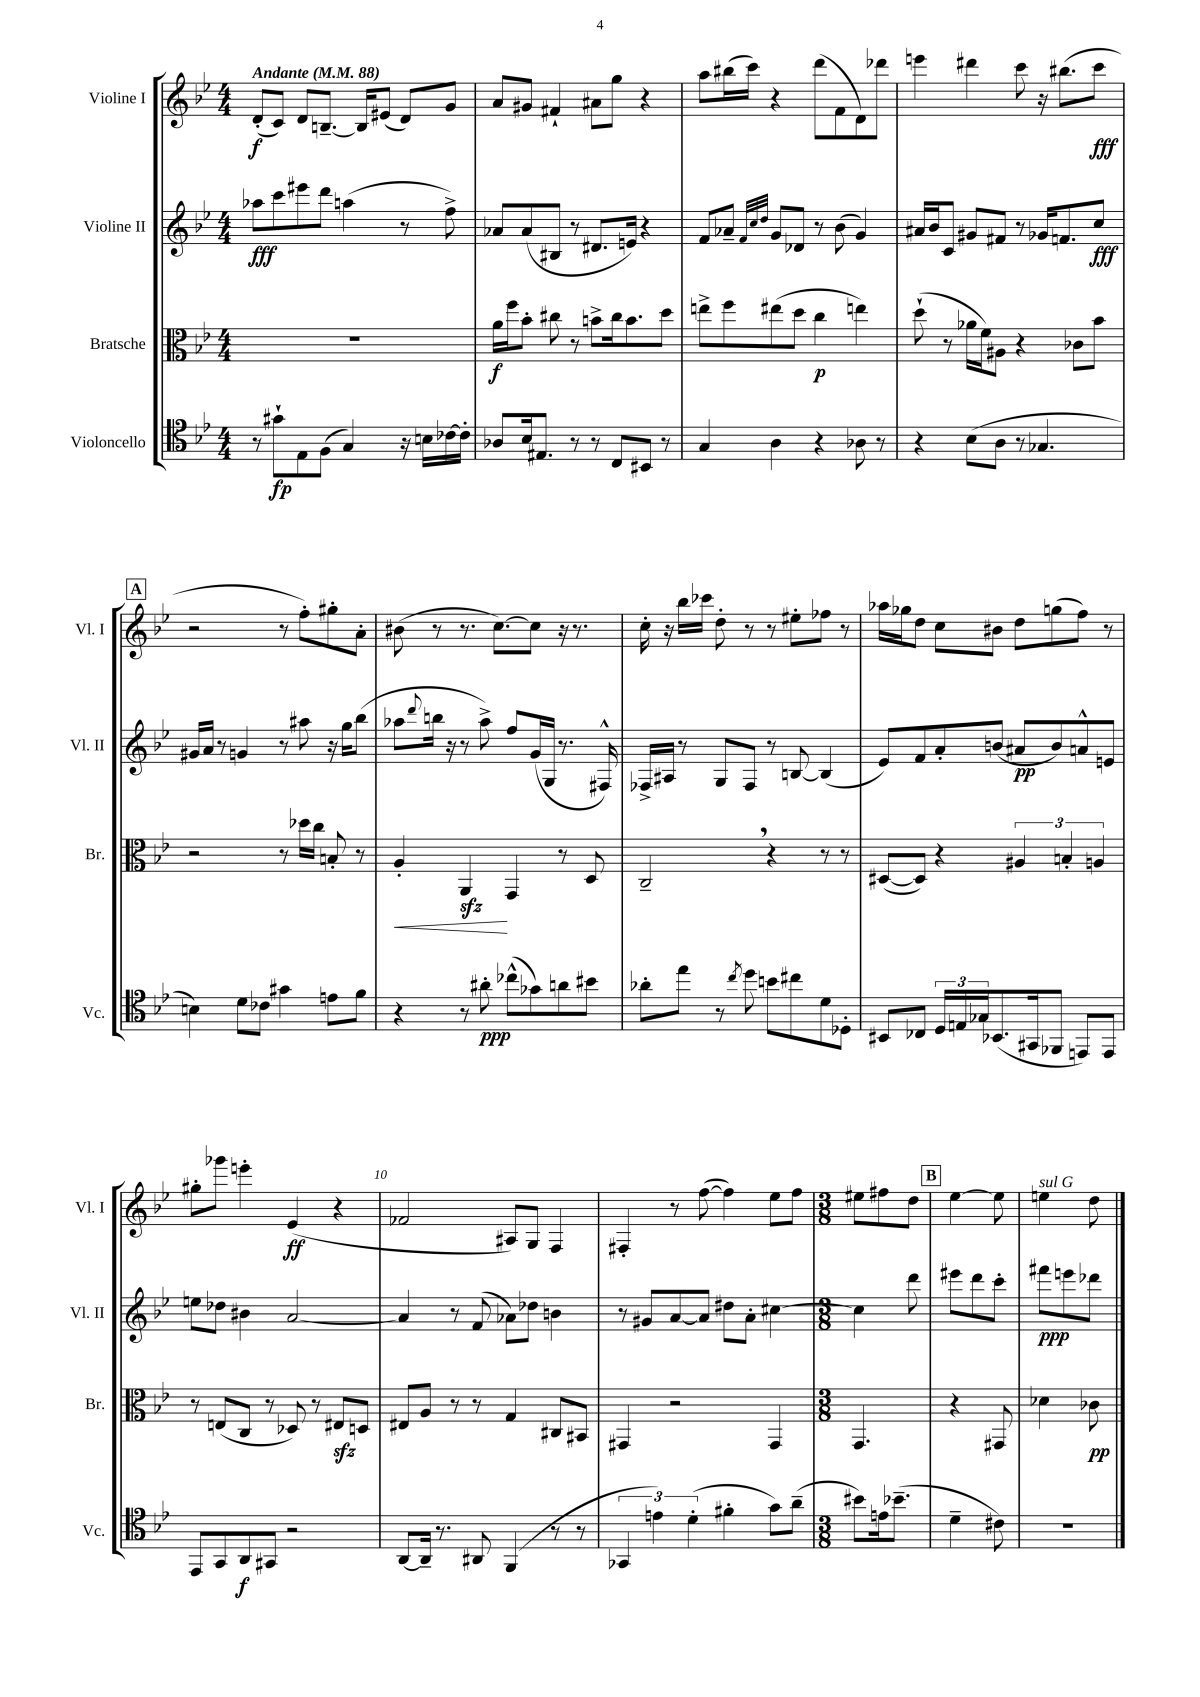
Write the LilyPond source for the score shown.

<<
\new StaffGroup <<
\new Staff = "s0" \with { instrumentName = "Violine I" shortInstrumentName = "Vl. I" } {
    \clef treble \key bes \major \numericTimeSignature \time 4/4 \tempo "Andante" 4 = 88
    d'8-.\f( c'8) d'8 b8.~-- b16 eis'8( d'8) g'8 |
    a'8 gis'8 fis'4-! ais'8 g''8 r4 |
    a''8 bis''16( c'''16) r4 d'''8( f'8 d'8) des'''8 |
    e'''4 dis'''4 c'''8 r16 bis''8.( c'''8\fff |
    \mark \markup { \box "A" } r2 r8 f''8-.) gis''8-. a'8-. |
    bis'8( r8 r8. c''8.~) c''8 r16 r8. |
    c''16-. r16 bes''16 ces'''16 d''8-. r8 r8 eis''8-. fes''8 r8 |
    aes''16 ges''16 d''8 c''8 bis'8 d''8 g''8( f''8) r8 |
    gis''8-. ges'''8 e'''4-. ees'4\ff( r4 |
    fes'2 ais8) g8 f4 |
    fis4-. r8 f''8~( f''4) ees''8 f''8 |
    \numericTimeSignature \time 3/8 eis''8 fis''8 d''8 |
    \mark \markup { \box "B" } ees''4~ ees''8 |
    e''4^\markup { \italic "sul G" } d''8 \bar "|." |
}
\new Staff = "s1" \with { instrumentName = "Violine II" shortInstrumentName = "Vl. II" } {
    \clef treble \key bes \major \numericTimeSignature \time 4/4
    aes''8\fff c'''8 eis'''8 d'''8 a''4( r8 f''8->) |
    aes'8 aes'8( bis8 r8 dis'8. e'16) r4 |
    f'8 aes'8-- \grace { f'32 c''32 d''32 } g'8 des'8 r8 bes'8( g'4) |
    ais'16 bes'16 c'8 gis'8 fis'8 r8 ges'16 f'8. c''8\fff |
    \mark \markup { \box "A" } gis'16 a'16 r8 g'4 r8 ais''8 r16 g''16 bes''8( |
    aes''8 \appoggiatura { d'''8 } b''16 r16 r8 aes''8->) f''8 g'16( g16 r8. fis16-^) |
    fes16-> ais16 r8 g8 fes8 r8 b8~ b4( |
    ees'8) f'8 a'8-. b'8( ais'8\pp b'8) a'8-^ e'8 |
    e''8 des''8 bis'4 a'2~ |
    a'4 r8 f'8( aes'8) des''8 b'4 |
    r8 gis'8 a'8~ a'8 dis''8 a'8-. cis''4~ |
    \numericTimeSignature \time 3/8 cis''4 d'''8 |
    \mark \markup { \box "B" } eis'''8 d'''8 c'''8-. |
    fis'''8\ppp e'''8 des'''8 \bar "|." |
}
\new Staff = "s2" \with { instrumentName = "Bratsche" shortInstrumentName = "Br." } {
    \clef alto \key bes \major \numericTimeSignature \time 4/4
    R1 |
    a'16\f f''16 bes'8-. cis''8 r8 b'8-> cis''16 b'8. d''8 |
    e''8-> f''8 eis''8( d''8 c''4\p e''4) |
    d''8-!( r8 aes'16 f'16) ais8 r4 ces'8 bes'8 |
    \mark \markup { \box "A" } r2 r8 des''16 c''16 b8-. r8 |
    a4-.\< a,4\sfz\! g,4 r8 d8 |
    c2-- \breathe r4 r8 r8 |
    dis8~( dis8) r4 \tuplet 3/2 { ais4 b4-. a4 } |
    r8 e8( c8 r8 des8) r8 eis8\sfz d8 |
    eis8 a8 r8 r8 g4 cis8 bis,8 |
    gis,4 r2 gis,4 |
    \numericTimeSignature \time 3/8 g,4. |
    \mark \markup { \box "B" } r4 gis,8 |
    des'4 ces'8\pp \bar "|." |
}
\new Staff = "s3" \with { instrumentName = "Violoncello" shortInstrumentName = "Vc." } {
    \clef tenor \key bes \major \numericTimeSignature \time 4/4
    r8 gis'8-!\fp ees8 f8( g4) r16 b16 ces'16~ ces'16-. |
    aes8 bes16 eis8. r8 r8 c8 bis,8 r8 |
    g4 a4 r4 aes8 r8 |
    r4 bes8( a8 r8 ges4. |
    \mark \markup { \box "A" } b4) d'8 ces'8 gis'4 e'8 f'8 |
    r4 r8 ais'8-.\ppp ces''8-^( ges'8) a'8 bis'8 |
    aes'8-. ees''8 r8 \acciaccatura { c''8 } d''8 b'8 cis''8 d'8 des8-. |
    bis,8 ces8 \tuplet 3/2 { d16 e16 ges16 } bes,8.( gis,16 fes,8 e,8) e,8 |
    ees,8 g,8 a,8\f gis,8 r2 |
    a,8~ a,16-- r8. ais,8 f,4( r8 r8 |
    \tuplet 3/2 { ges,4 e'4) d'4-.( } fis'4-. g'8) a'8--( |
    \numericTimeSignature \time 3/8 bis'8) e'16 bes'8.--( |
    \mark \markup { \box "B" } d'4-- cis'8) |
    R4. \bar "|." |
}
>>
>>
\layout { \context { \Score \override BarNumber.break-visibility = ##(#f #t #t) barNumberVisibility = #(every-nth-bar-number-visible 5) } }
